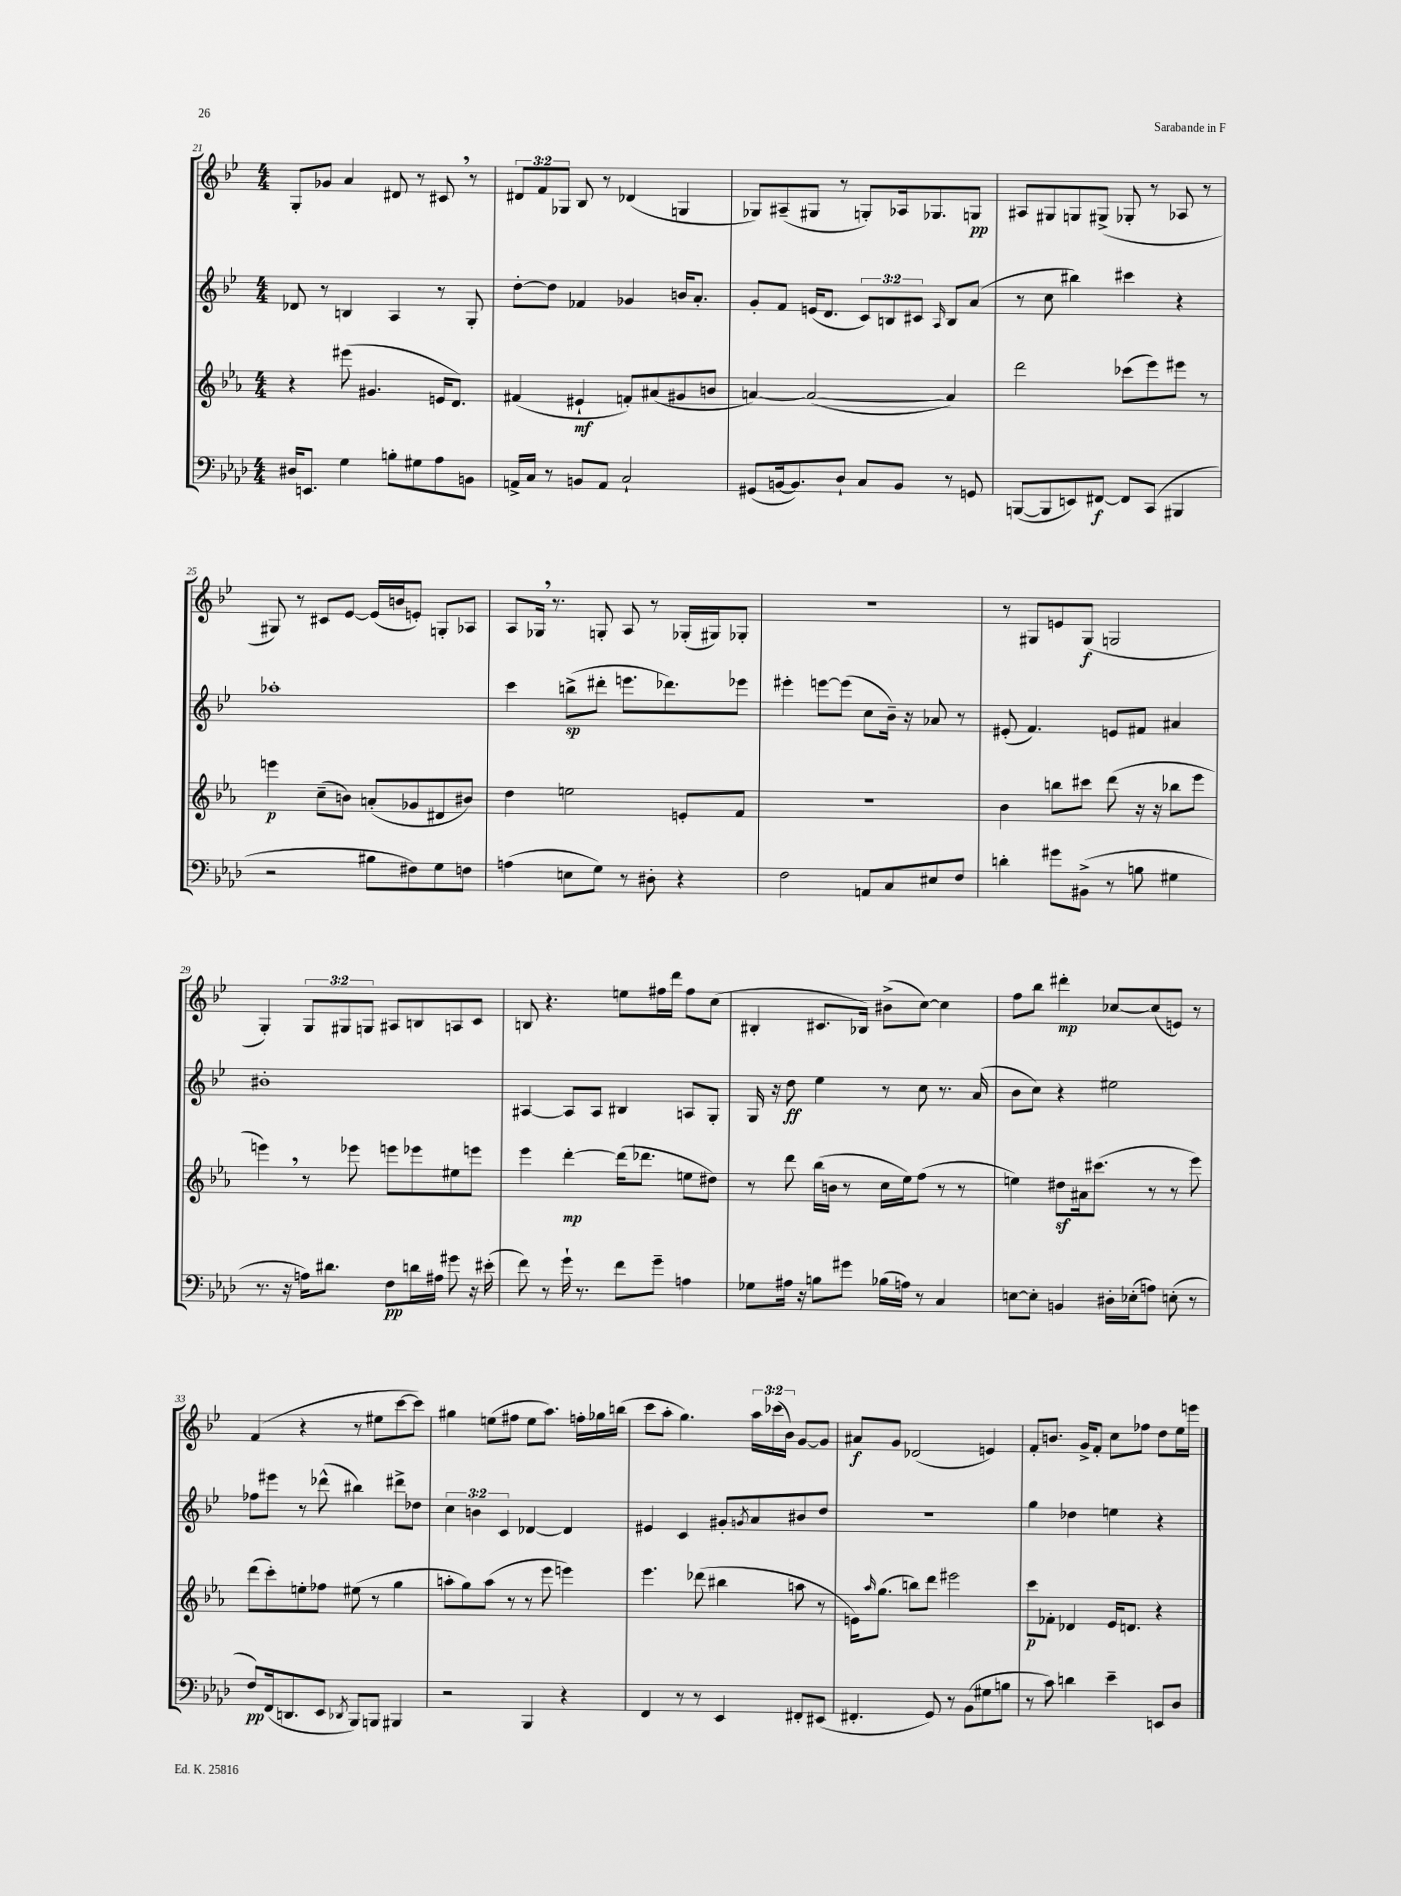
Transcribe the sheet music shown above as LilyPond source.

<<
\new StaffGroup <<
\new Staff = "s0" {
    \clef treble \key bes \major \numericTimeSignature \time 4/4 \override Staff.TupletNumber.text = #tuplet-number::calc-fraction-text
    g8-. ges'8 a'4 dis'8 r8 cis'8 \breathe r8 |
    \tuplet 3/2 { dis'8 f'8 ges8 } bes8 r8 des'4( g4 |
    ges8) ais8--( gis8 r8 g8-.) aes16 ges8. g8\pp |
    ais8 gis8 g8 gis8->( ges8-. r8 aes8 r8 |
    gis8) r8 cis'8 ees'8~ ees'16( b'16 e'8-.) g8-. aes8 |
    a8 ges16 \breathe r8. g8-. a8 r8 ges16-.( gis16) ges8-. |
    R1 |
    r8 gis8 e'8 gis8\f( g2 |
    g4-.) \tuplet 3/2 { g8 gis8 g8 } ais8 b8 a8 c'8 |
    b8 r4. e''8 fis''16 d'''16 fis''8 c''8( |
    bis4-. cis'8. bes16) bis'8->( c''8~) c''4 |
    f''8 bes''8 dis'''4-.\mp ces''8~ ces''8( e'8) r8 |
    f'4( r4 r8 eis''8 c'''8~ c'''8) |
    gis''4 e''8( fis''8 e''8 a''8.) f''16-. ges''16 b''16( |
    c'''8 a''8-. g''4.) \tuplet 3/2 { a''16 ces'''16( bes'16) } g'8~ g'8 |
    ais'8\f g'8 des'2( e'4) |
    f'8-. b'8. g'16-> f'8-. c''8 fes''8 d''8 ees''16 e'''16 \bar "|." |
}
\new Staff = "s1" {
    \clef treble \key bes \major \numericTimeSignature \time 4/4 \override Staff.TupletNumber.text = #tuplet-number::calc-fraction-text
    des'8 r8 b4 a4 r8 g8-. |
    d''8~-. d''8 fes'4 ges'4 b'16 a'8.-. |
    g'8-. f'8 e'16( d'8. \tuplet 3/2 { c'8) b8 cis'8 } \grace { a16 } b8 a'8( |
    r8 c''8 bis''4) cis'''4 r4 |
    aes''1-. |
    c'''4 b''8->\sp( dis'''8-. e'''8. des'''8.) ees'''8 |
    eis'''4-. e'''8~ e'''8( c''8 bes'16--) r16 aes'8 r8 |
    eis'8-.( f'4.) e'8 fis'8 ais'4 |
    bis'1-. |
    ais4~ ais8 ais8 bis4 a8 g8-. |
    g16 r16 d''8\ff ees''4 r8 c''8 r8. a'16( |
    bes'8 c''8) r4 eis''2 |
    fes''8 eis'''8 r8 des'''8-^( bis''4) dis'''8-> des''8 |
    \tuplet 3/2 { c''4 b'4 c'4 } des'4~ des'4 |
    eis'4 c'4 gis'8-. \acciaccatura { g'8 } a'8 bis'8 d''8 |
    R1 |
    g''4 des''4 e''4 r4 \bar "|." |
}
\new Staff = "s2" {
    \clef treble \key ees \major \numericTimeSignature \time 4/4
    r4 eis'''8( gis'4. e'16 d'8.) |
    fis'4( eis'4-!\mf f'8-.) ais'8( gis'8 b'8 |
    a'4~) a'2~( a'4) |
    d'''2 ces'''8( ees'''8) eis'''8 r8 |
    e'''4\p c''8--( b'8) a'8-.( ges'8 dis'8 bis'8) |
    d''4 e''2 e'8-. f'8 |
    R1 |
    bes'4 b''8 cis'''8 d'''8( r16 r16 bes''8 ees'''8 |
    e'''4) \breathe r8 ees'''8 e'''8 ees'''8 eis''8 e'''8 |
    ees'''4 d'''4~-.\mp d'''16( des'''8. e''8 dis''8) |
    r8 d'''8 bes''16( b'16 r8 c''16 ees''16) f''8( r8 r8 |
    e''4) dis''8\sf ais'16 cis'''8.( r8 r8 ees'''8) |
    d'''8( c'''8-.) e''8-. fes''8 eis''8( r8 g''4 |
    a''8-. g''8) a''8( r8 r8 ees'''8 e'''4) |
    ees'''4. des'''8( bis''4 a''8 r8 |
    e'16) \grace { aes''16 } g''8.( b''8) d'''8 eis'''2 |
    c'''8\p fes'8-. des'4 ees'16 d'8. r4 \bar "|." |
}
\new Staff = "s3" {
    \clef bass \key aes \major \numericTimeSignature \time 4/4
    dis16 e,8. g4 b8-. gis8 aes8 b,8 |
    a,16-> c16 r8 b,8 a,8 c2-! |
    gis,8( b,16~ b,8.) des8-! c8 b,8 r8 g,8 |
    b,,8~( b,,8 e,8) fis,8~\f fis,8 c,8( bis,,4 |
    r2 bis8 fis8) g8 f8 |
    a4( e8 g8) r8 dis8-. r4 |
    f2 a,8 c8 eis8 f8 |
    d'4-. gis'8 bis,8->( r8 b8 gis4 |
    r8. r16 a16) dis'8. f8\pp d'16 ais16 gis'8 r16 eis'16-.( |
    f'8) r8 g'16-! r8. f'8 g'8-- a4 |
    ges8 ais16 r16 b8 gis'8 bes16( a16) r8 c4 |
    e8~ e8-. b,4 dis16-. ees16-.( a8) e8-.( r8 |
    f8\pp) f,16( d,8. ees,8 \acciaccatura { des,8 } bes,,8) b,,8 bis,,4 |
    r2 bes,,4 r4 |
    f,4 r8 r8 ees,4 fis,8-. eis,8( |
    fis,4.-. g,8) r8 bes,8( gis8 b8 |
    r8 c'8) d'4 ees'4-- e,8 des8 \bar "|." |
}
>>
>>
\layout { \context { \Score currentBarNumber = #21 } }
